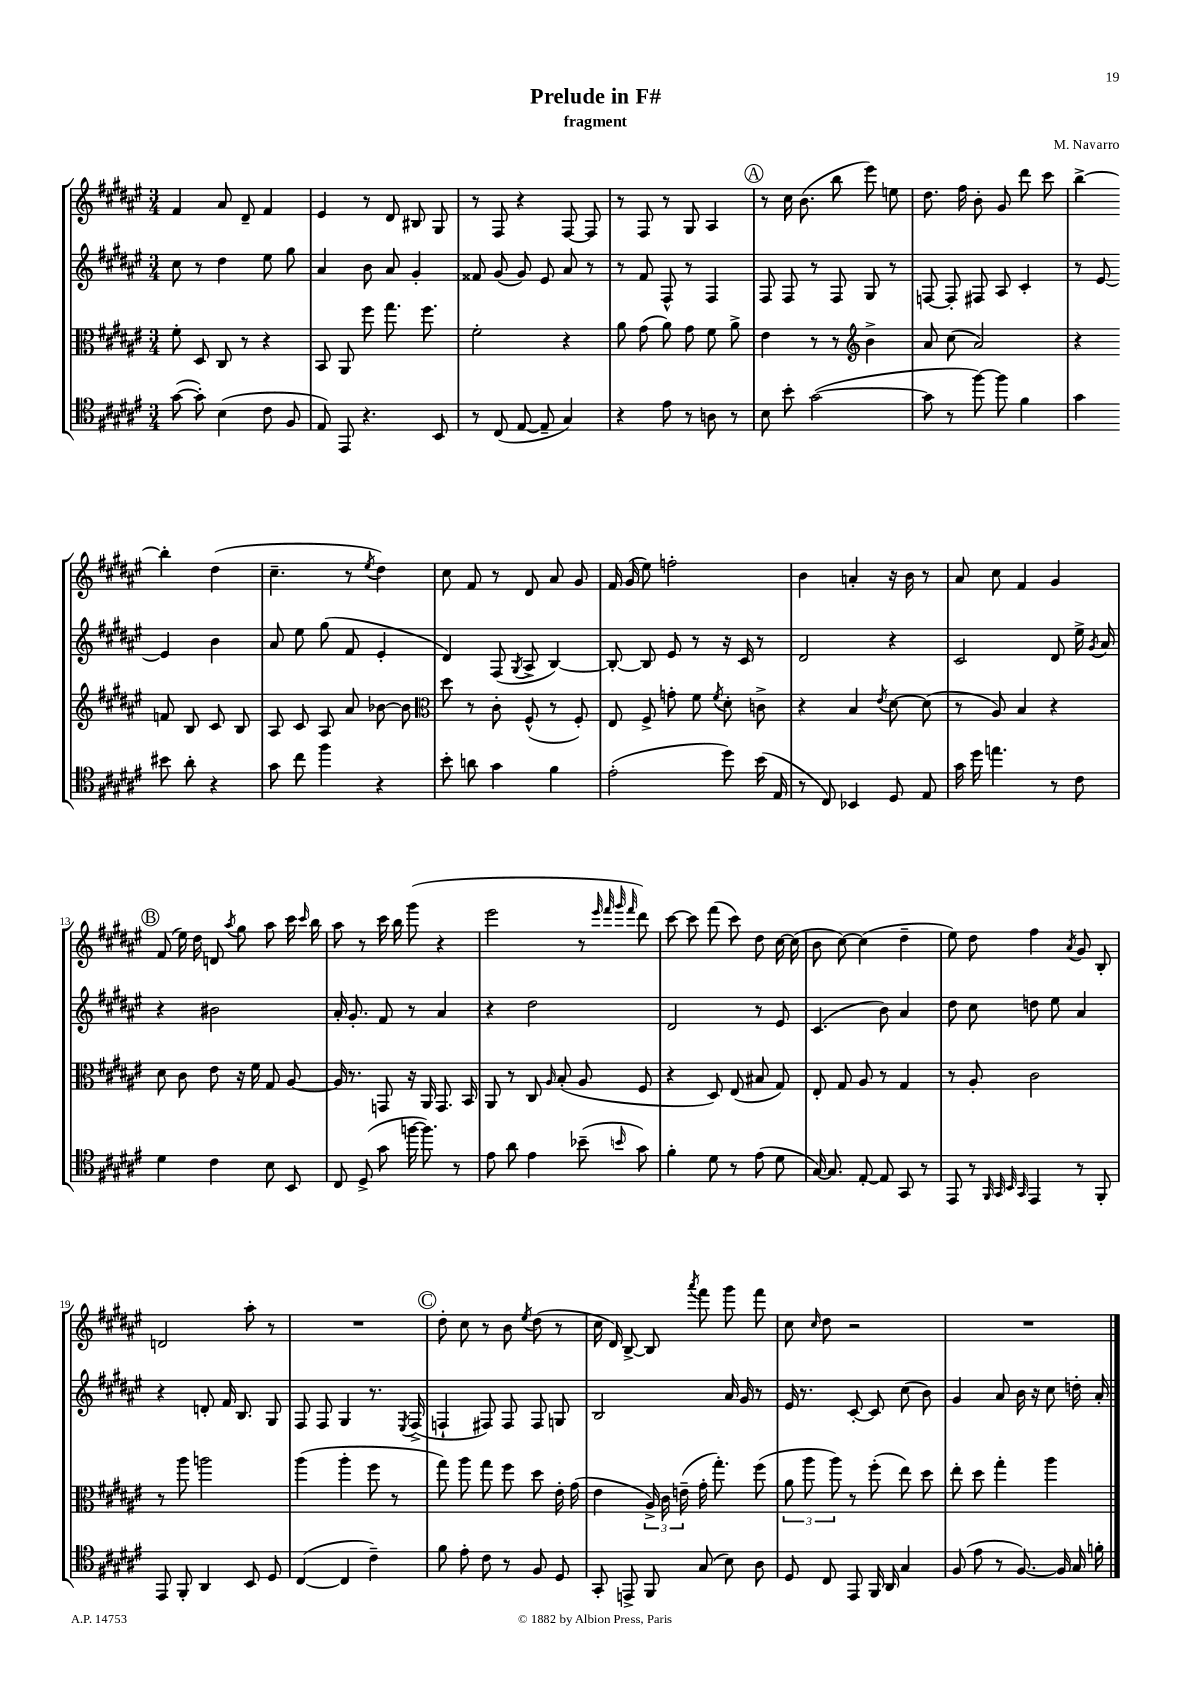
\header { title = "Prelude in F#" composer = "M. Navarro" subtitle = "fragment" }
<<
\new StaffGroup <<
\new Staff = "s0" {
    \clef treble \key fis \major \numericTimeSignature \time 3/4
    \autoBeamOff fis'4 ais'8 dis'8-- fis'4 |
    eis'4 r8 dis'8 bis8 gis8 |
    r8 fis8 r4 fis8~ fis8 |
    r8 fis8 r8 gis8 ais4 |
    \mark \markup { \circle "A" } r8 cis''16 b'8.( b''8 eis'''8) e''8 |
    dis''8. fis''16 b'8-. gis'8 dis'''8 cis'''8 |
    b''4~-> b''4-. dis''4( |
    cis''4.-- r8 \acciaccatura { eis''8 } dis''4) |
    cis''8 fis'8 r8 dis'8 ais'8 gis'8 |
    fis'16 gis'16( eis''8) f''2-. |
    b'4 a'4-. r16 b'16 r8 |
    ais'8 cis''8 fis'4 gis'4 |
    \mark \markup { \circle "B" } fis'8( eis''16) dis''16 d'8 \acciaccatura { ais''8 } gis''8 ais''8 cis'''16 \grace { cis'''16 } b''16 |
    ais''8 r8 cis'''16 b''16 gis'''8( r4 |
    eis'''2 r8 \grace { eis'''32 fis'''32 gis'''32 fis'''32 } dis'''8) |
    cis'''8~ cis'''8 fis'''8( cis'''8) dis''8 cis''16~ cis''16( |
    b'8 cis''8~) cis''4( dis''4-- |
    eis''8) dis''8 fis''4 \acciaccatura { ais'8 } gis'8 b8-. |
    d'2 ais''8-. r8 |
    R2. |
    \mark \markup { \circle "C" } dis''8-. cis''8 r8 b'8 \acciaccatura { eis''8 } dis''8( r8 |
    cis''16 dis'16) b8~-> b8 \acciaccatura { ais'''8 } fis'''8 gis'''8 fis'''8 |
    cis''8 \grace { cis''16 } dis''8 r2 |
    R2. \bar "|." |
}
\new Staff = "s1" {
    \clef treble \key fis \major \numericTimeSignature \time 3/4
    \autoBeamOff cis''8 r8 dis''4 eis''8 gis''8 |
    ais'4 b'8 ais'8 gis'4-. |
    fisis'8 gis'8( gis'8) eis'8 ais'8 r8 |
    r8 fis'8 fis8-^ r8 fis4 |
    \mark \markup { \circle "A" } fis8 fis8 r8 fis8 gis8 r8 |
    f8~ f8-. fis8 ais8 cis'4-. |
    r8 eis'8~ eis'4 b'4 |
    ais'8 eis''8 gis''8( fis'8 eis'4-. |
    dis'4) fis8( \acciaccatura { gis8 } ais8-> b4~) |
    b8~-. b8 eis'8 r8 r16 cis'16 r8 |
    dis'2 r4 |
    cis'2 dis'8 eis''16-> \acciaccatura { gis'8 } ais'16 |
    \mark \markup { \circle "B" } r4 bis'2 |
    ais'16-. gis'8.-. fis'8 r8 ais'4 |
    r4 dis''2 |
    dis'2 r8 eis'8 |
    cis'4.( b'8) ais'4 |
    dis''8 cis''8 d''8 eis''8 ais'4 |
    r4 d'8-. fis'16 b8. gis8 |
    fis8 fis8 gis4 r8. \acciaccatura { eis8 } fis16->( |
    \mark \markup { \circle "C" } f4-! fis8) fis8 fis8 g8 |
    b2 ais'16 gis'16 r8 |
    eis'16 r8. cis'8~-. cis'8 cis''8( b'8) |
    gis'4 ais'8 b'16 r16 cis''8 d''16-. ais'16-. \bar "|." |
}
\new Staff = "s2" {
    \clef alto \key fis \major \numericTimeSignature \time 3/4
    \autoBeamOff fis'8-. dis8 cis8 r8 r4 |
    b,8 ais,8 fis''8 gis''8. fis''8. |
    fis'2-. r4 |
    ais'8 gis'8( ais'8) gis'8 fis'8 ais'8-> |
    \mark \markup { \circle "A" } eis'4 r8 r8 \clef treble b'4-> |
    ais'8 cis''8( ais'2) |
    r4 f'8 b8 cis'8 b8 |
    ais8 cis'8 ais8 ais'8 bes'8~ bes'8 |
    \clef alto dis''8 r8 cis'8-. fis8-^( r8 fis8-.) |
    eis8 fis8-> g'8-. fis'8 \acciaccatura { fis'8 } dis'8-. c'8-> |
    r4 b4 \acciaccatura { eis'8 } dis'8~ dis'8( |
    r8 ais8) b4 r4 |
    \mark \markup { \circle "B" } dis'8 cis'8 eis'8 r16 fis'16 gis8 ais8~ |
    ais16 r8. g,8 r16 ais,16 g,8. b,16 |
    ais,8 r8 cis8 \grace { ais16 } b8-.( ais8 fis8 |
    r4 dis8) eis8( bis8 gis8) |
    eis8-. gis8 ais8 r8 gis4 |
    r8 ais8-. cis'2 |
    r8 ais''8 a''2 |
    ais''4( ais''4-. fis''8 r8 |
    \mark \markup { \circle "C" } gis''8) ais''8 gis''8 fis''8 dis''8 eis'16-. gis'16( |
    eis'4 \tuplet 3/2 { ais16->) cis'16 e'16--( } gis'16-. gis''8.-.) fis''8( |
    \tuplet 3/2 { ais'8 ais''8 ais''8) } r8 fis''8-.( eis''8) dis''8 |
    eis''8-. dis''8 gis''4-. ais''4 \bar "|." |
}
\new Staff = "s3" {
    \clef tenor \key fis \major \numericTimeSignature \time 3/4
    \autoBeamOff gis'8~( gis'8-.) b4( cis'8 fis8 |
    eis8) eis,8 r4. b,8 |
    r8 cis8( eis8~ eis8-- gis4) |
    r4 eis'8 r8 a8 r8 |
    \mark \markup { \circle "A" } b8 b'8-. gis'2~( |
    gis'8 r8 fis''8~) fis''8 fis'4 |
    gis'4 bis'8 ais'8-. r4 |
    gis'8 cis''8 fis''4 r4 |
    b'8-. a'8 gis'4 fis'4 |
    eis'2-.( dis''8) b'16( eis16 |
    r8 cis8) bes,4 dis8 eis8 |
    gis'16 dis''16 e''4. r8 cis'8 |
    \mark \markup { \circle "B" } dis'4 cis'4 b8 b,8 |
    cis8 dis8->( gis'8 f''16~ f''8.) r8 |
    eis'8 ais'8 eis'4 bes'8--( \grace { b'16 } gis'8) |
    fis'4-. dis'8 r8 eis'8( dis'8 |
    gis16~) gis8. eis8~-. eis8 gis,8 r8 |
    eis,8 r8 \grace { fis,32 gis,32 b,32 gis,32 } eis,4 r8 fis,8-. |
    eis,8 fis,8-. ais,4 b,8 dis8 |
    cis4~( cis4 cis'4--) |
    \mark \markup { \circle "C" } fis'8 eis'8-. cis'8 r8 fis8 dis8 |
    gis,8-. e,8-> fis,8 gis8( b8) ais8 |
    dis8 cis8 eis,8 fis,16 ais,16 gis4 |
    fis8( eis'8 r8 fis8.~) fis16 gis16 f'16-. \bar "|." |
}
>>
>>
